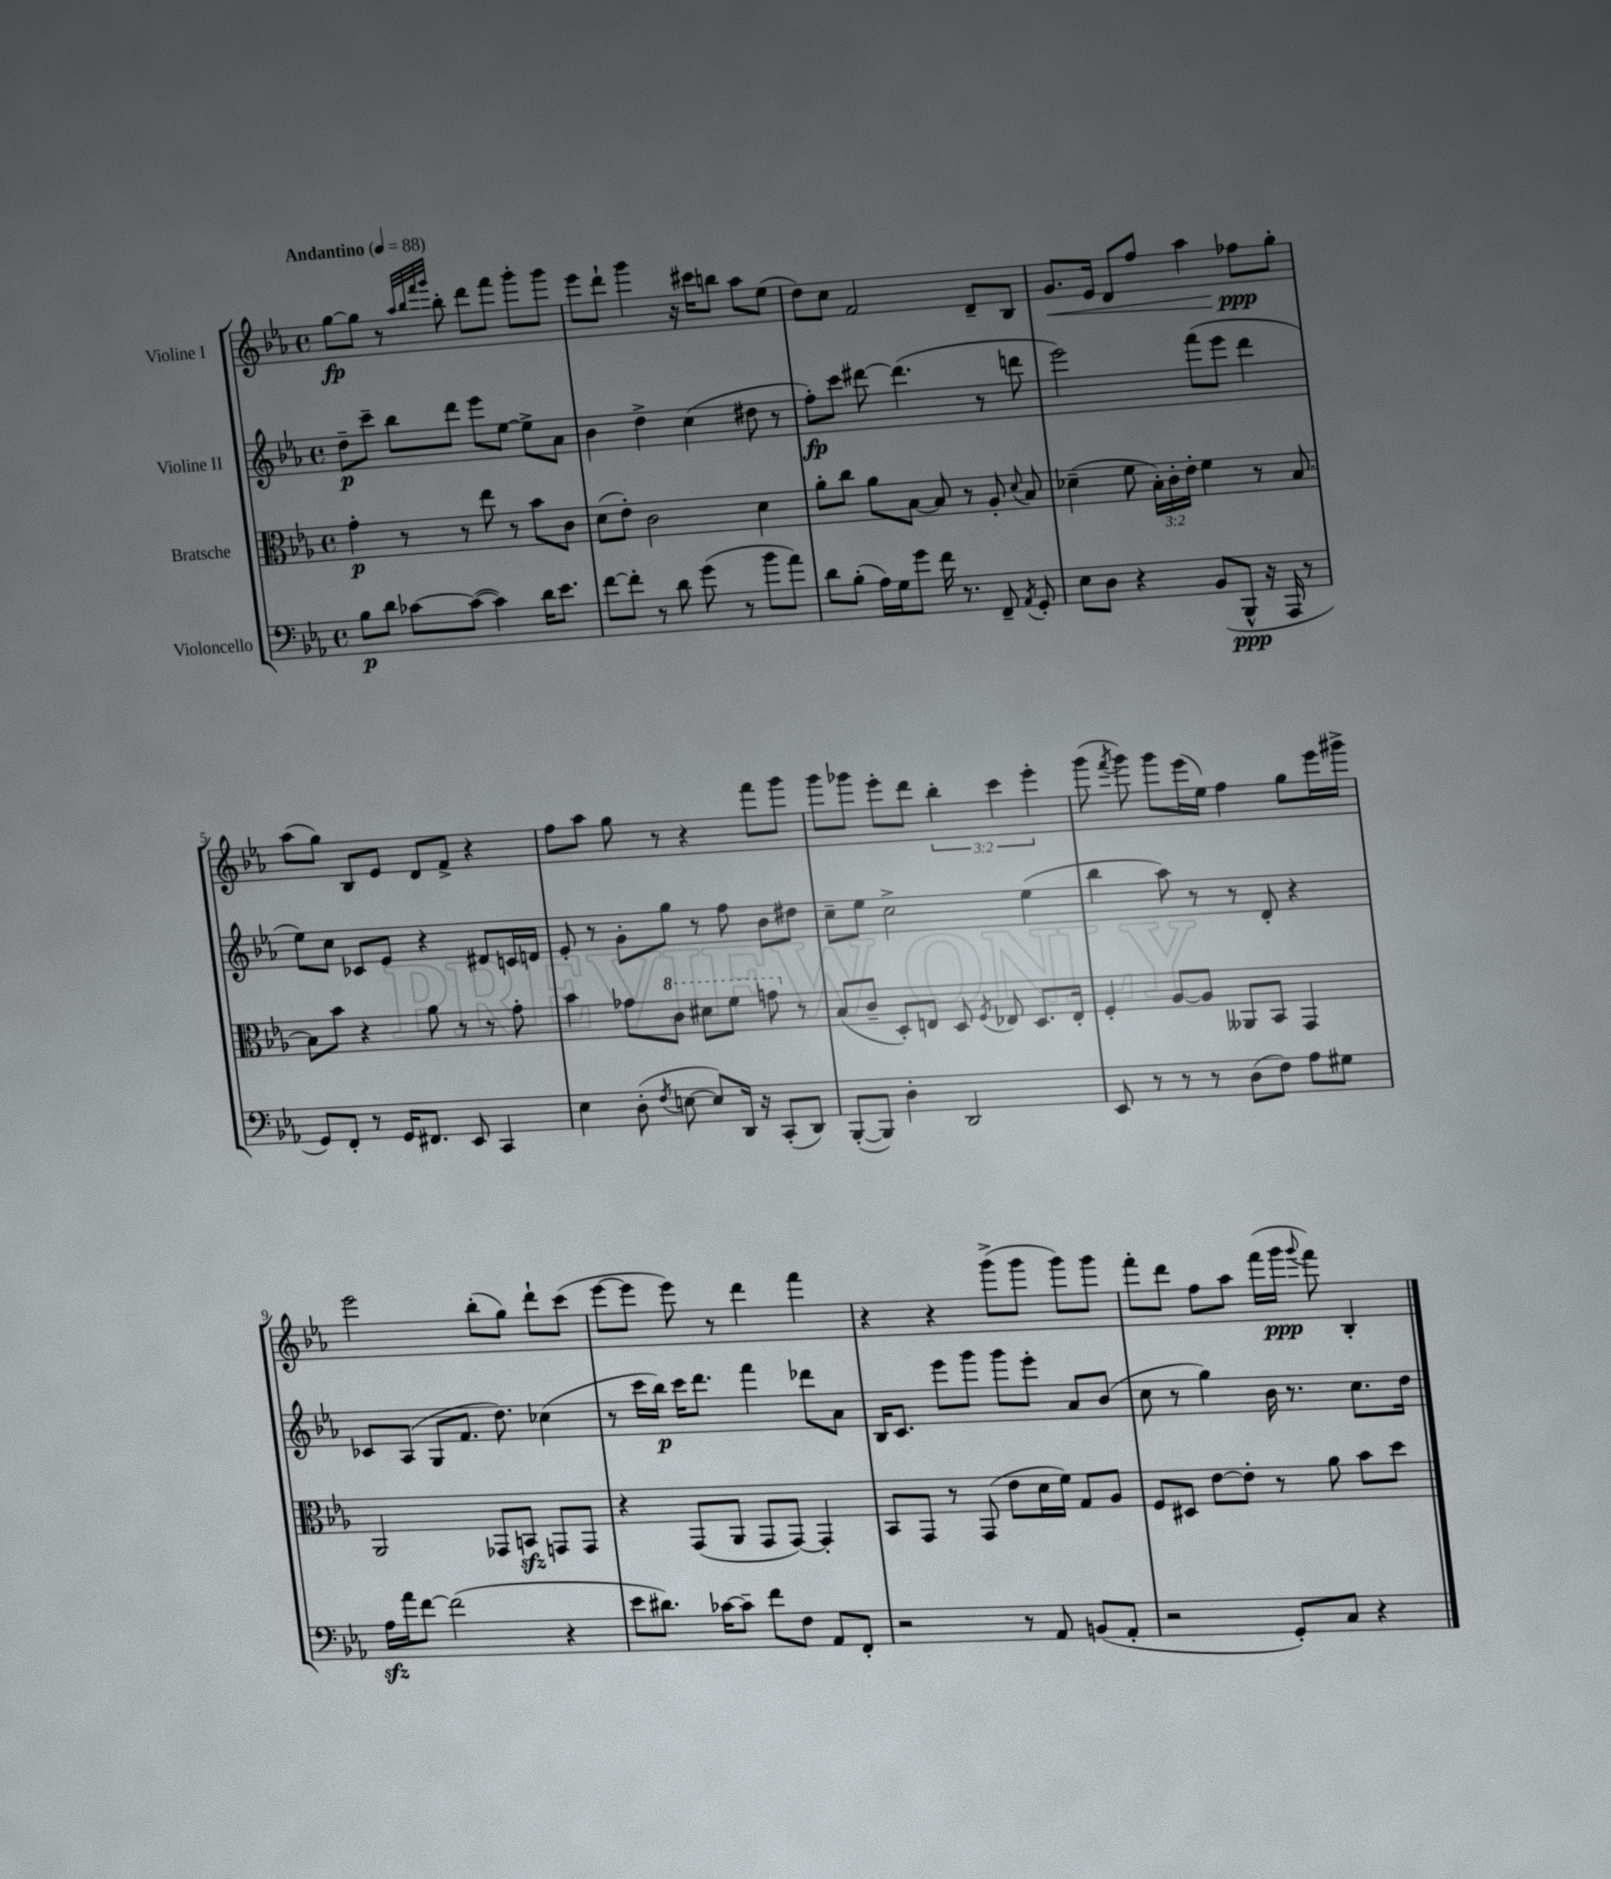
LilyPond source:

<<
\new StaffGroup <<
\new Staff = "s0" \with { instrumentName = "Violine I" } {
    \clef treble \key ees \major \defaultTimeSignature \time 4/4 \override Staff.TupletNumber.text = #tuplet-number::calc-fraction-text \tempo "Andantino" 4 = 88
    \autoBeamOff g''8[~\fp g''8] r8 \grace { aes''32[ bes''32 f'''32 g'''32] } bes''8-. d'''8[ f'''8] g'''8[-. g'''8] |
    ees'''8[ d'''8]-! g'''4 r16 cis'''16[ b''8] aes''8[ ees''8]( |
    d''8[) c''8] f'2 d'8[-- bes8] |
    g'8.[\< ees'16] d'8[ f''8] aes''4 fes''8[\ppp\! g''8]-. |
    aes''8[( g''8]) bes8[ ees'8] d'8[ f'8]-> r4 |
    f''8[ aes''8] g''8 r8 r4 f'''8[ g'''8] |
    g'''8[ ges'''8] ees'''8[-. d'''8] \tuplet 3/2 { bes''4-. c'''4 ees'''4-. } |
    g'''8( \acciaccatura { f'''8 } g'''8) g'''8[ ees'''16( ees''16]) f''4 g''8[ ees'''16 gis'''16]-> |
    ees'''2 bes''8[-.( g''8]) d'''8[-! c'''8]( |
    ees'''8[~ ees'''8] ees'''8) r8 d'''4 f'''4 |
    r4 r4 g'''8[->( g'''8] g'''8[) g'''8] |
    f'''8[-. d'''8] f''8[ aes''8] f'''16[( g'''16]\ppp \appoggiatura { g'''8 } f'''8) bes4-. \bar "|." |
}
\new Staff = "s1" \with { instrumentName = "Violine II" } {
    \clef treble \key ees \major \defaultTimeSignature \time 4/4
    \autoBeamOff d''8[--\p c'''8]-- bes''8[ d'''8] ees'''8[ ees''8]~ ees''8[-> aes'8] |
    bes'4 d''4-> c''4( dis''8 r8 |
    f''8[-.\fp) c'''8] dis'''8~ dis'''4.( r8 d'''8 |
    ees'''2) f'''8[( ees'''8] d'''4 |
    ees''8[) c''8] ces'8[ ees'8] r4 dis'8[ c'16 d'16] |
    ees'8-. r8 g'8[-. g''8] r8 f''8 bes'8[ dis''8] |
    c''8[-- ees''8] c''2-> ees''4( |
    bes''4 aes''8) r8 r8 d'8-. r4 |
    ces'8[ aes8]( g8[ f'8.] d''8.) ces''4( |
    r8 c'''16[ bes''16]\p) c'''16[ d'''8.] f'''4 des'''8[ aes'8] |
    bes16[ c'8.] ees'''8[ g'''8] g'''8[ ees'''8]-. aes'8[ bes'8]( |
    c''8 r8 g''4) bes'16 r8. c''8.[ d''16] \bar "|." |
}
\new Staff = "s2" \with { instrumentName = "Bratsche" } {
    \clef alto \key ees \major \defaultTimeSignature \time 4/4 \override Staff.TupletNumber.text = #tuplet-number::calc-fraction-text
    \autoBeamOff g'4-.\p r8 r8 ees''8 r8 bes'8[ c'8] |
    d'8[( ees'8]-.) c'2 d'4 |
    aes'8[-. c''8] aes'8[ bes8]~ bes8 r8 aes8-. \appoggiatura { d'8 } bes8 |
    des'4--( f'8 \tuplet 3/2 { bes16[-.) c'16-. ees'16]-. } f'4 r8 bes8~ |
    bes8[ bes'8] r4 aes'8 r8 r8 g'8-. |
    bes'4 ges'8[ \ottava #1 c''8] dis''8[ f''8] g''!8 \ottava #0 r8 |
    bes8[( c'8]-- d8[-.) e8] d8 \acciaccatura { f8 } ees8 d8.[ ees16]-. |
    f4-. aes8[~ aes8] aeses,8[ bes,8] g,4 |
    aes,2 ges,8[ b,8]\sfz g,8[ g,8] |
    r4 g,8[( aes,8] g,8[ g,8]~) g,4-. |
    bes,8[ g,8] r8 g,8( ees'8[ d'16 f'16]) g8[ aes8] |
    f8[ dis8] ees'8[~ ees'8]-. r8 aes'8 bes'8[ d''8] \bar "|." |
}
\new Staff = "s3" \with { instrumentName = "Violoncello" } {
    \clef bass \key ees \major \defaultTimeSignature \time 4/4
    \autoBeamOff bes8[\p d'8] ces'8[~ ces'8]~( ces'4) d'16[ ees'8.] |
    f'8[~ f'8]-. r8 d'8 g'8( r8 bes'8[ aes'8]) |
    d'8[ bes8]-.( aes16[) g16 g'8] f'16 r8. f,8-- \acciaccatura { aes,8 } g,8-. |
    ees8[ d8] r4 bes,8[( bes,,8]-^\ppp r16 aes,,16 r8 |
    g,8[) f,8]-. r8 g,16[ fis,8.] ees,8 c,4 |
    ees4 d8-.( \acciaccatura { f8 } e8~ e8[) d,16] r16 c,8[-.( d,8]) |
    bes,,8[~-.( bes,,8]) d4-. d,2 |
    ees,8 r8 r8 r8 d8[( f8]) aes8[ gis8] |
    aes16[\sfz aes'16 f'8]~ f'2( r4 |
    ees'8[ dis'8.]) ces'16[~ ces'8]-- f'8[ f8] aes,8[ f,8]-. |
    r2 r8 aes,8 b,8[( aes,8]-. |
    r2 g,8[-.) c8] r4 \bar "|." |
}
>>
>>
